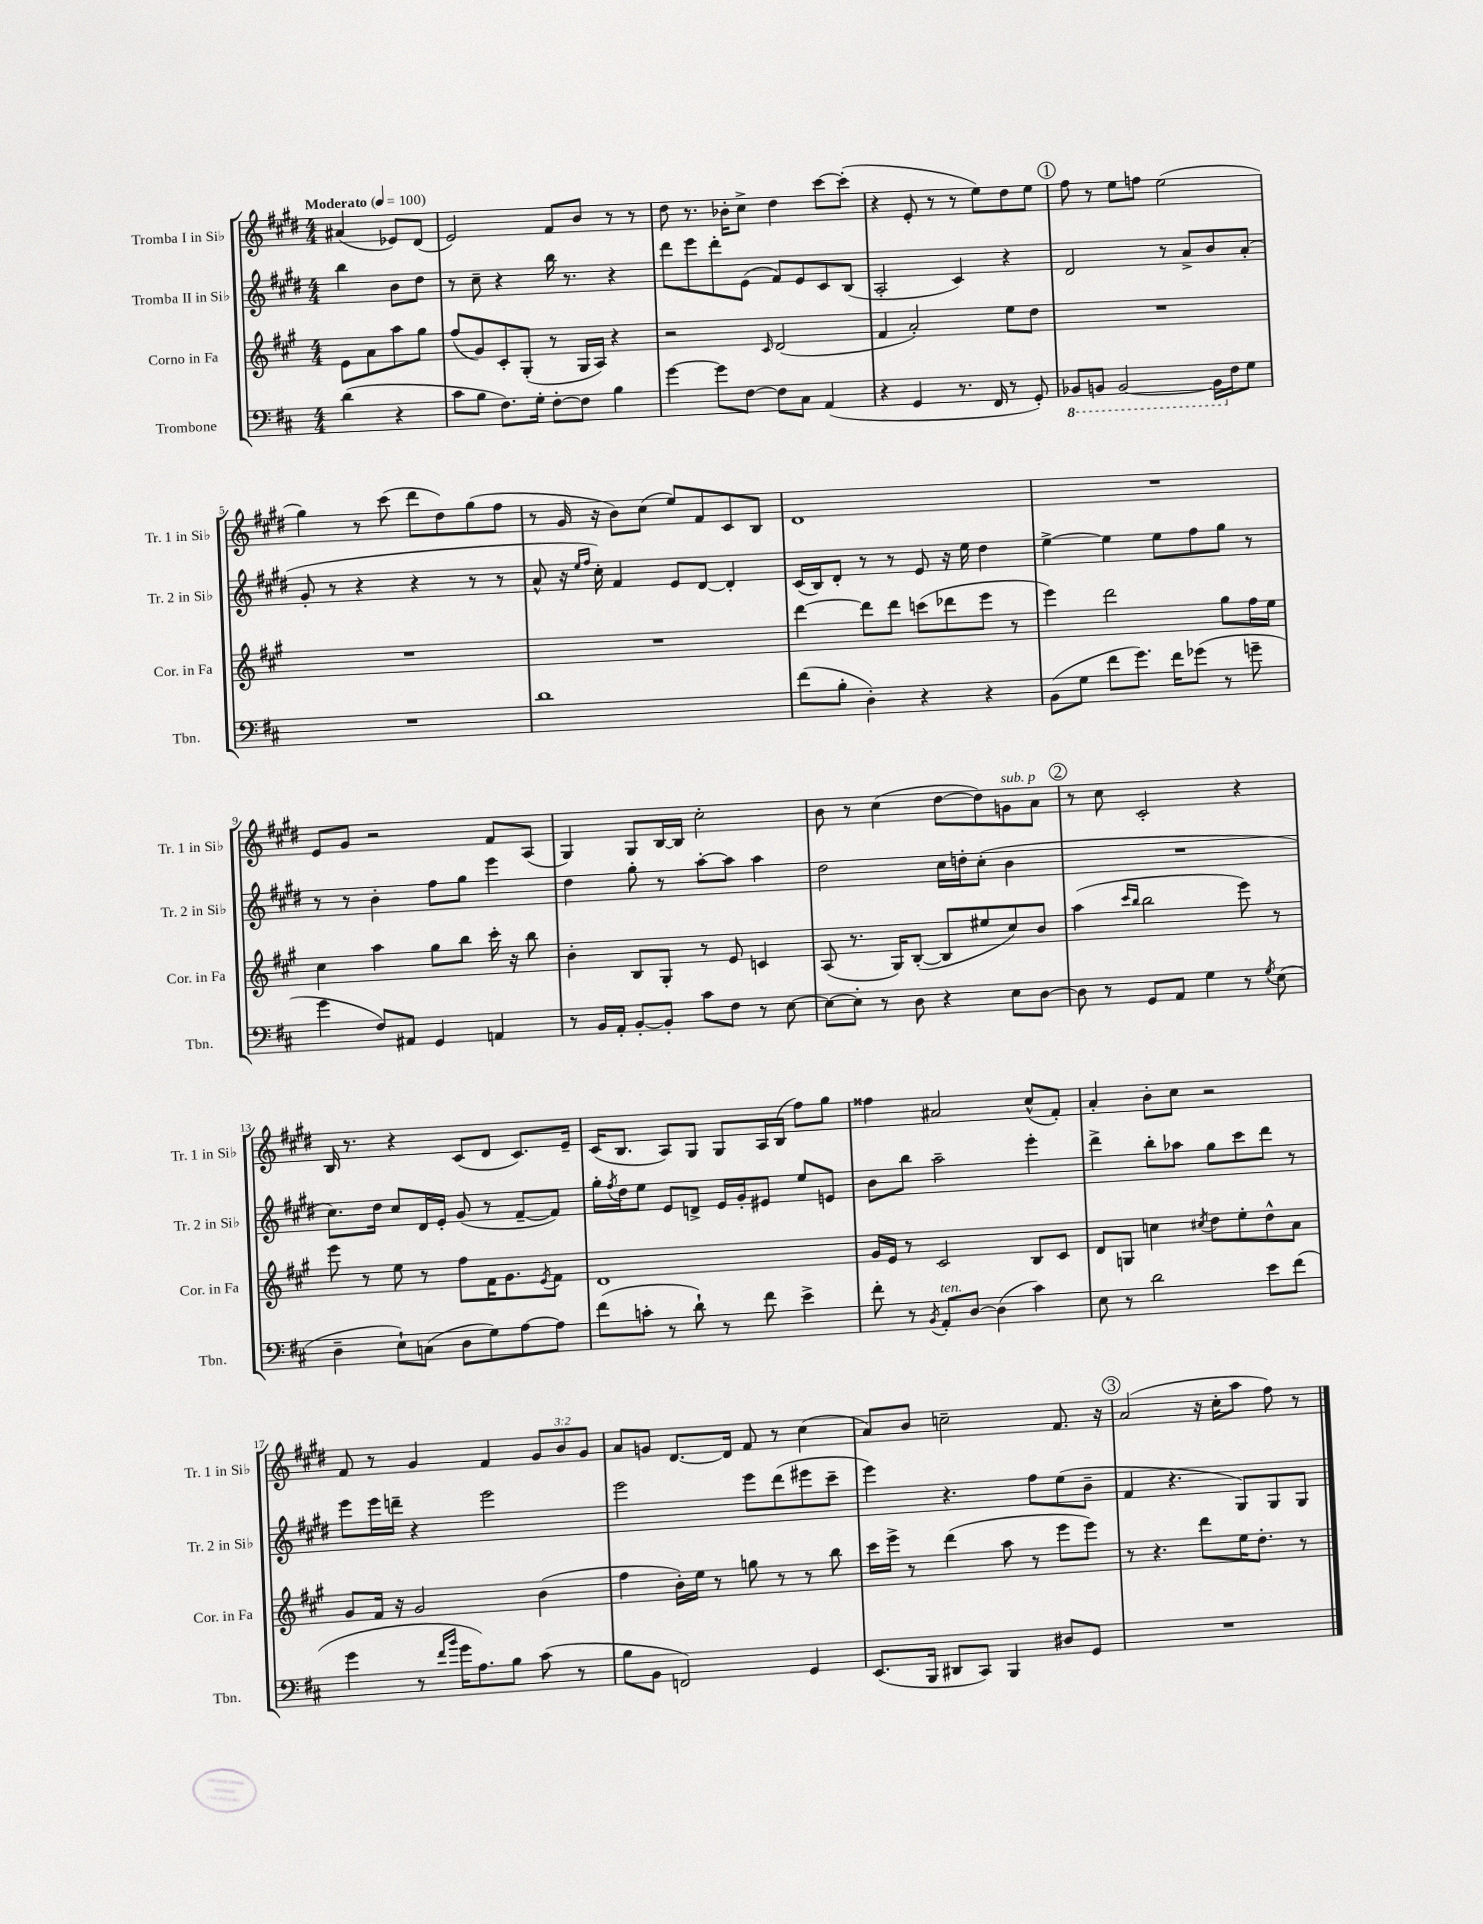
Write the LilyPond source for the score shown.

<<
\new StaffGroup <<
\new Staff = "s0" \with { instrumentName = "Tromba I in Sib" shortInstrumentName = "Tr. 1 in Sib" } {
    \clef treble \key e \major \numericTimeSignature \time 4/4 \override Staff.TupletNumber.text = #tuplet-number::calc-fraction-text \partial 2 \tempo "Moderato" 4 = 100
    ais'4( ees'8) dis'8( |
    e'2) fis'8 b'8 r8 r8 |
    dis''8 r8. bes'16-. cis''8-> dis''4 cis'''8~ cis'''8-.( |
    r4 e'8-. r8 r8 e''8) dis''8 e''8 |
    \mark \markup { \circle "1" } fis''8 r8 e''8 f''8 e''2( |
    gis''4) r8 cis'''8( dis'''8 dis''8) gis''8( fis''8 |
    r8 gis'16 r16 b'8) cis''8( e''8) fis'8 cis'8 b8 |
    dis'1 |
    R1 |
    e'8 gis'8 r2 fis'8 a8( |
    gis4) gis8 b16~ b16 cis''2-. |
    b'8 r8 cis''4( dis''8~ dis''8) g'8^\markup { \italic "sub. p" } a'8 |
    \mark \markup { \circle "2" } r8 cis''8 cis'2-. r4 |
    b16 r8. r4 cis'8( dis'8 cis'8.) e'16-- |
    cis'16( b8. a8) gis8 gis8 a16 b16( fis''8) gis''8 |
    fisis''4 ais'2 cis''8-^( fis'8-.) |
    a'4-. b'8-. cis''8 r2 |
    fis'8 r8 gis'4 fis'4 \tuplet 3/2 { gis'8 b'8 gis'8 } |
    a'8 g'8 dis'8.~ dis'16 fis'8 r8 cis''4( |
    a'8) b'8 c''2-- fis'8. r16 |
    \mark \markup { \circle "3" } a'2( r16 cis''16-. a''8 fis''8) r8 \bar "|." |
}
\new Staff = "s1" \with { instrumentName = "Tromba II in Sib" shortInstrumentName = "Tr. 2 in Sib" } {
    \clef treble \key e \major \numericTimeSignature \time 4/4 \partial 2
    b''4 b'8 dis''8 |
    r8 cis''8-- r4 b''16 r8. r4 |
    dis'''8 e'''8 dis'''8-. e'8( fis'8) e'8 cis'8 b8( |
    a2-. cis'4) r4 |
    \mark \markup { \circle "1" } dis'2 r8 a'8-> b'8 a'8-.( |
    gis'8-. r8 r4 r4 r8 r8 |
    a'8-^ r16 \grace { e''16 fis''16 } cis''16-.) fis'4 e'8 dis'8~ dis'4-. |
    cis'16( b16) dis'8-. r8 r8 e'8 r16 e''16 dis''4 |
    e''4~-> e''4 e''8 fis''8 gis''8 r8 |
    r8 r8 b'4-. fis''8 gis''8 e'''4 |
    dis''4 gis''8-. r8 a''8~-. a''8 a''4 |
    dis''2 cis''16 d''16-. cis''8-.( b'4 |
    \mark \markup { \circle "2" } R1 |
    cis''8.) dis''16 cis''8 dis'16 e'16-. gis'8( r8 fis'8~-- fis'8) |
    gis''16-. \acciaccatura { fis''8 } dis''16 e''8 e'8 d'8-> e'16 gis'16-. eis'8 e''8 e'8 |
    b'8 b''8 a''2-- e'''4-. |
    dis'''4-> b''8-. aes''8 gis''8 cis'''8 dis'''8 r8 |
    e'''8 e'''16 d'''16-- r4 e'''2 |
    e'''2 e'''8 dis'''8( eis'''8 cis'''8-- |
    e'''4) r4. fis''8 e''8( b'8-- |
    \mark \markup { \circle "3" } fis'4 r4. gis8) gis8 gis8 \bar "|." |
}
\new Staff = "s2" \with { instrumentName = "Corno in Fa" shortInstrumentName = "Cor. in Fa" } {
    \clef treble \key a \major \numericTimeSignature \time 4/4 \partial 2
    e'8 a'8 a''8 gis''8 |
    fis''8( gis'8) cis'8-. gis8-.( r8 gis16 a16) r4 |
    r2 \grace { cis'16 } d'2( |
    fis'4 a'2-.) e''8 d''8 |
    \mark \markup { \circle "1" } R1 |
    R1 |
    R1 |
    d'''4~ d'''8 d'''8 c'''8( des'''8 e'''8 r8 |
    e'''4) d'''2 gis''8 fis''16 e''16 |
    cis''4 a''4 gis''8 b''8 cis'''16-. r16 b''8 |
    b'4-. b8 gis8-. r8 e'8 c'4 |
    a8( r8. gis16) b8~-.( b8 eis''8 cis''8) b'8 |
    \mark \markup { \circle "2" } a''4( \grace { cis'''16 b''16 } b''2 e'''8) r8 |
    e'''8 r8 e''8 r8 fis''8 fis'16 gis'8. \acciaccatura { e'8 } fis'8 |
    d'1 |
    gis'16 e'16 r8 cis'2 b8 cis'8 |
    d'8 g8 c''4 \acciaccatura { cis''8 } d''8 e''8-. d''8-^ a'8 |
    gis'8 fis'16 r16 gis'2 b'4( |
    fis''4 b'16-.) e''16 r8 g''8 r8 r8 b''8 |
    cis'''16 e'''16-> r8 d'''4( a''8 r8 e'''8 e'''8) |
    \mark \markup { \circle "3" } r8 r4. d'''8 e''16 d''8.-. r8 \bar "|." |
}
\new Staff = "s3" \with { instrumentName = "Trombone" shortInstrumentName = "Tbn." } {
    \clef bass \key d \major \numericTimeSignature \time 4/4 \partial 2
    d'4( r4 |
    cis'8 b8 fis8.) g16-. fis8~-. fis8 b4 |
    g'4~ g'8 fis8~ fis8 cis8 a,4( |
    r4 g,4 r8. fis,16 r8 g,8-.) |
    \mark \markup { \circle "1" } \ottava #-1 bes,,8 b,,8 b,,2~ b,,16 \ottava #0 fis16 g8 |
    R1 |
    d'1 |
    fis'8( b8-. d4-.) r4 r4 |
    b,8( g8 fis'8 g'8.) fis'16 ges'8( r8 g'8-- |
    g'4 fis8) ais,8 g,4 a,4 |
    r8 b,16 a,16-. b,8~-. b,8-. cis'8 fis8 r8 e8~ |
    e8~ e8-. r8 d8 r4 e8 d8~ |
    \mark \markup { \circle "2" } d8 r8 g,8 a,8 g4 r8 \acciaccatura { g8 } e8( |
    d4-- e8-!) c8( d8 g8) a8~ a8 |
    fis'8( c'8-. r8 d'8-!) r8 fis'8 e'4-> |
    fis'8-. r8 \acciaccatura { b,8 } a,8-.^\markup { \italic "ten." } d8~ d4( cis'4) |
    e8 r8 d'2 e'8 fis'8( |
    g'4 r8 \grace { fis'16 b'16 } g'16 a8.) b8 cis'8( r8 |
    b8 b,8 f,2) g,4 |
    e,8.( b,,16 dis,8 cis,8) b,,4 dis8 g,8 |
    \mark \markup { \circle "3" } R1 \bar "|." |
}
>>
>>
